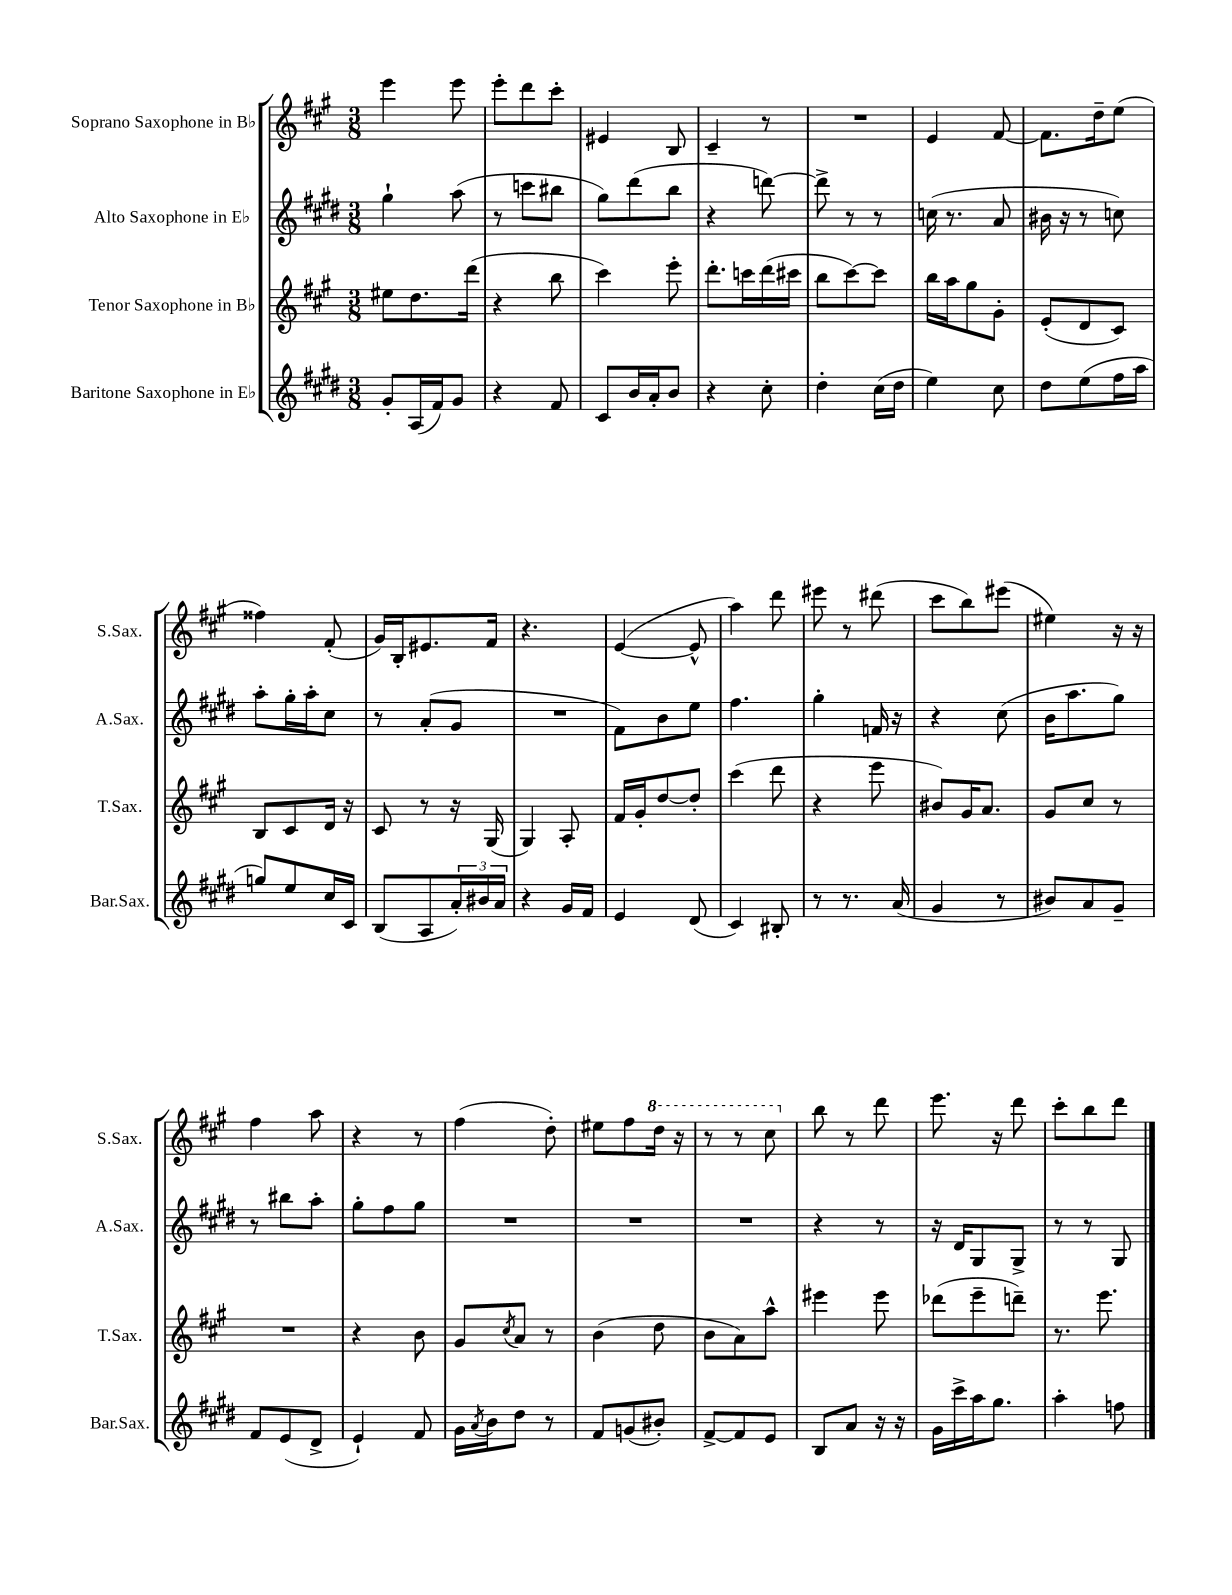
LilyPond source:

<<
\new StaffGroup <<
\new Staff = "s0" \with { instrumentName = "Soprano Saxophone in Bb" shortInstrumentName = "S.Sax." } {
    \clef treble \key a \major \numericTimeSignature \time 3/8
    e'''4 e'''8 |
    e'''8-. d'''8 cis'''8-. |
    eis'4 b8 |
    cis'4-- r8 |
    R4. |
    e'4 fis'8~ |
    fis'8. d''16-- e''8( |
    fisis''4) fis'8-.( |
    gis'16) b16-. eis'8. fis'16 |
    r4. |
    e'4~( e'8-^ |
    a''4) d'''8 |
    eis'''8 r8 dis'''8( |
    cis'''8 b''8) eis'''8( |
    eis''4) r16 r16 |
    fis''4 a''8 |
    r4 r8 |
    fis''4( d''8-.) |
    eis''8 fis''8 \ottava #1 d'''16 r16 |
    r8 r8 cis'''8 \ottava #0 |
    b''8 r8 d'''8 |
    e'''8. r16 d'''8 |
    cis'''8-. b''8 d'''8 \bar "|." |
}
\new Staff = "s1" \with { instrumentName = "Alto Saxophone in Eb" shortInstrumentName = "A.Sax." } {
    \clef treble \key e \major \numericTimeSignature \time 3/8
    gis''4-! a''8( |
    r8 c'''8 bis''8 |
    gis''8) dis'''8( b''8 |
    r4 d'''8~) |
    d'''8-> r8 r8 |
    c''16( r8. a'8 |
    bis'16 r16 r8 c''8) |
    a''8-. gis''16-. a''16-. cis''8 |
    r8 a'8-.( gis'8 |
    R4. |
    fis'8) b'8 e''8 |
    fis''4. |
    gis''4-. f'16 r16 |
    r4 cis''8( |
    b'16 a''8. gis''8) |
    r8 bis''8 a''8-. |
    gis''8-. fis''8 gis''8 |
    R4. |
    R4. |
    R4. |
    r4 r8 |
    r16 dis'16 gis8 gis8-> |
    r8 r8 gis8 \bar "|." |
}
\new Staff = "s2" \with { instrumentName = "Tenor Saxophone in Bb" shortInstrumentName = "T.Sax." } {
    \clef treble \key a \major \numericTimeSignature \time 3/8
    eis''8 d''8. d'''16( |
    r4 b''8 |
    cis'''4) e'''8-. |
    d'''8.-. c'''16 d'''16( cis'''16 |
    b''8 cis'''8~) cis'''8 |
    b''16 a''16 gis''8 gis'8-. |
    e'8-.( d'8 cis'8) |
    b8 cis'8 d'16 r16 |
    cis'8 r8 r16 gis16( |
    gis4) a8-. |
    fis'16 gis'16-. d''8~ d''8-. |
    cis'''4( d'''8 |
    r4 e'''8 |
    bis'8) gis'16 a'8. |
    gis'8 cis''8 r8 |
    R4. |
    r4 b'8 |
    gis'8 \acciaccatura { cis''8 } a'8 r8 |
    b'4( d''8 |
    b'8 a'8) a''8-^ |
    eis'''4 eis'''8 |
    des'''8( e'''8-- d'''8--) |
    r8. e'''8. \bar "|." |
}
\new Staff = "s3" \with { instrumentName = "Baritone Saxophone in Eb" shortInstrumentName = "Bar.Sax." } {
    \clef treble \key e \major \numericTimeSignature \time 3/8
    gis'8-. a16( fis'16) gis'8 |
    r4 fis'8 |
    cis'8 b'16 a'16-. b'8 |
    r4 cis''8-. |
    dis''4-. cis''16( dis''16 |
    e''4) cis''8 |
    dis''8 e''8( fis''16 a''16 |
    g''8) e''8 cis''16 cis'16 |
    b8( a8 \tuplet 3/2 { a'16-.) bis'16 a'16 } |
    r4 gis'16 fis'16 |
    e'4 dis'8( |
    cis'4) bis8-. |
    r8 r8. a'16( |
    gis'4 r8 |
    bis'8) a'8 gis'8-- |
    fis'8 e'8( dis'8-> |
    e'4-!) fis'8 |
    gis'16 \acciaccatura { a'8 } b'16 dis''8 r8 |
    fis'8 g'8( bis'8-.) |
    fis'8~-> fis'8 e'8 |
    b8 a'8 r16 r16 |
    gis'16 cis'''16-> a''16 gis''8. |
    a''4-. f''8 \bar "|." |
}
>>
>>
\layout { \context { \Score \remove "Bar_number_engraver" } }
